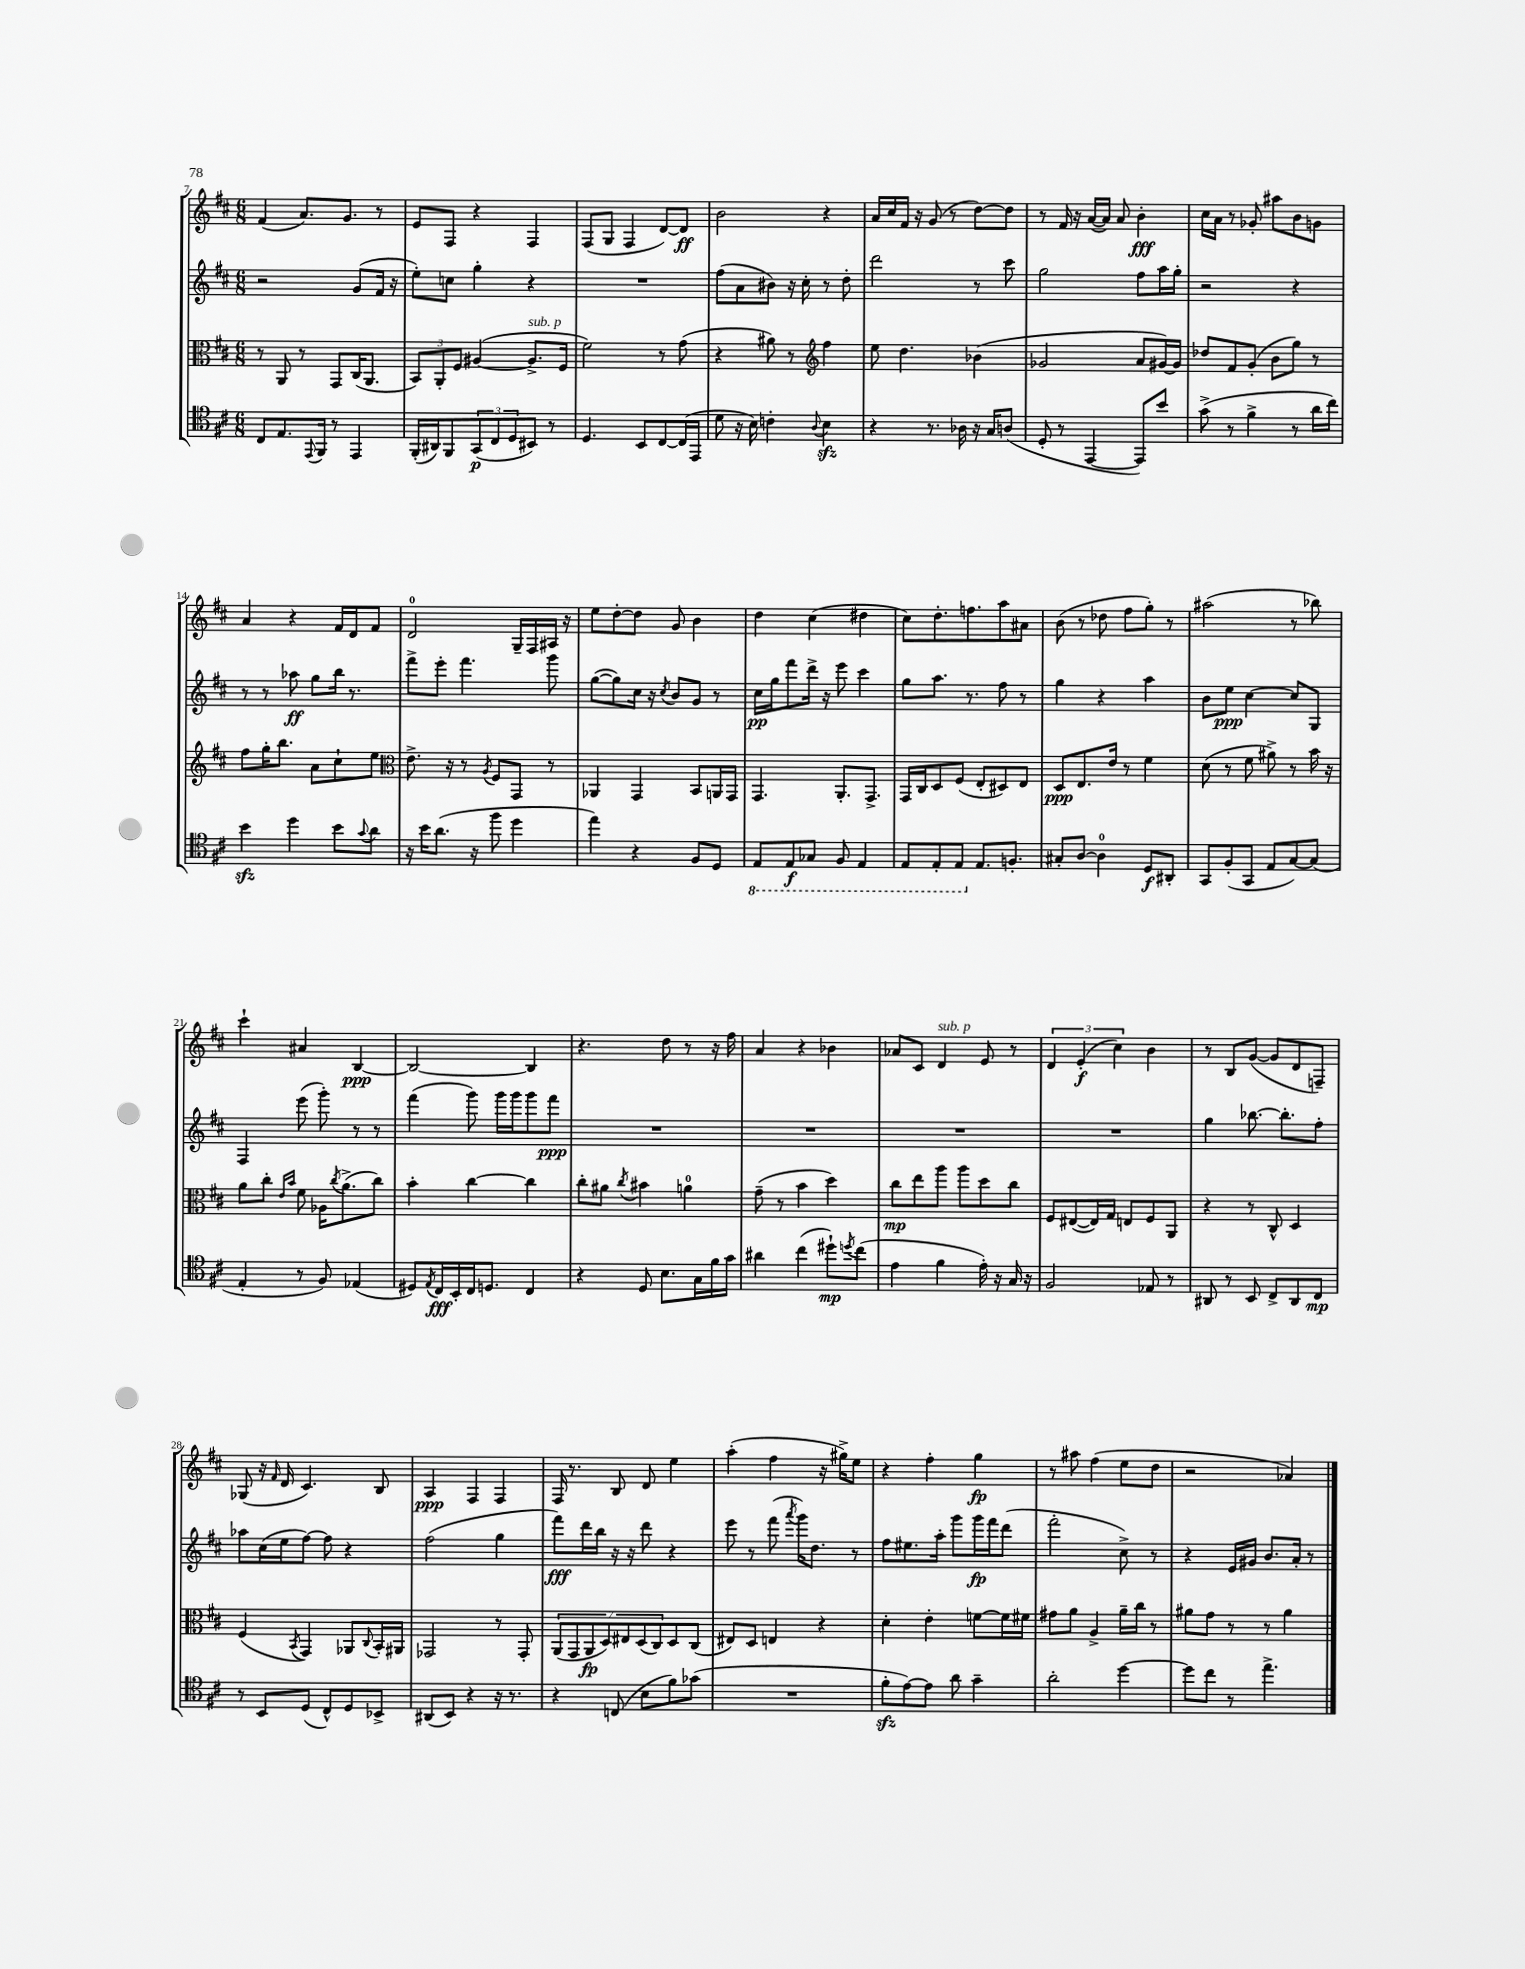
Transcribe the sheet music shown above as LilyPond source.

<<
\new StaffGroup <<
\new Staff = "s0" {
    \clef treble \key d \major \numericTimeSignature \time 6/8
    fis'4( a'8.) g'8. r8 |
    e'8 fis8 r4 fis4 |
    fis8( g8 fis4 d'8~) d'8\ff |
    b'2 r4 |
    a'16 cis''16 fis'16 r16 g'8( r8 d''8~) d''8 |
    r8 fis'16 r16 a'16~( a'16) a'8 b'4-.\fff |
    cis''16 a'16 r8 ges'8-. ais''8 b'8 g'8 |
    a'4 r4 fis'16 d'16 fis'8 |
    d'2-0 g16-- fis16 ais16 r16 |
    e''8 d''8~-. d''8 g'8 b'4 |
    d''4 cis''4( dis''4 |
    cis''8) d''8.-. f''8. a''8 ais'8 |
    b'8( r8 des''8 fis''8 g''8-.) r8 |
    ais''2( r8 bes''8) |
    cis'''4-! ais'4 b4~\ppp |
    b2~ b4 |
    r4. d''8 r8 r16 fis''16 |
    a'4 r4 bes'4 |
    aes'8 cis'8 d'4^\markup { \italic "sub. p" } e'8 r8 |
    \tuplet 3/2 { d'4 e'4-.\f( cis''4) } b'4 |
    r8 b8 g'8~( g'8 d'8 f8--) |
    ges8( r16 \grace { fis'16 } d'16 cis'4.) b8 |
    a4\ppp fis4 fis4 |
    fis16 r8. b8 d'8 e''4 |
    a''4-.( fis''4 r16 gis''16->) e''8 |
    r4 fis''4-. g''4\fp |
    r8 ais''8 fis''4( e''8 d''8 |
    r2 aes'4) \bar "|." |
}
\new Staff = "s1" {
    \clef treble \key d \major \numericTimeSignature \time 6/8
    r2 g'8( fis'16 r16 |
    e''8-.) c''8 g''4-. r4 |
    R2. |
    fis''8( a'8 bis'8) r16 cis''16-. r8 d''8-. |
    d'''2 r8 cis'''8 |
    g''2 fis''8 a''16 g''16-. |
    r2 r4 |
    r8 r8 aes''8\ff g''8 b''16 r8. |
    fis'''8-> e'''8-. fis'''4. g'''8 |
    g''8~( g''8) cis''16 r16 \acciaccatura { cis''8 } b'8 g'8 r8 |
    cis''16\pp g''16 fis'''8 d'''16-> r16 e'''8 cis'''4 |
    g''8 a''8. r8. fis''8 r8 |
    g''4 r4 a''4 |
    b'8 e''8\ppp cis''4~ cis''8 g8 |
    fis4 e'''8( g'''8-.) r8 r8 |
    fis'''4( g'''8) g'''16 g'''16 g'''8 fis'''8\ppp |
    R2. |
    R2. |
    R2. |
    R2. |
    g''4 bes''8.~ bes''8.-. fis''8-. |
    aes''8 cis''16( e''16 fis''8~) fis''8 r4 |
    fis''2( g''4 |
    fis'''8\fff) d'''16 b''16 r16 r16 d'''8 r4 |
    e'''8 r8 fis'''8( \acciaccatura { a'''8 } g'''16) d''8. r8 |
    fis''8 eis''8. a''16-. g'''8 g'''16\fp fis'''16 d'''8( |
    fis'''2-. cis''8->) r8 |
    r4 e'16 gis'16 b'8. a'16-. r8 \bar "|." |
}
\new Staff = "s2" {
    \clef alto \key d \major \numericTimeSignature \time 6/8
    r8 a,8 r8 g,8 cis16( a,8. |
    \tuplet 3/2 { b,8) a,8-. fis8 } ais4~( ais8.->^\markup { \italic "sub. p" } fis16 |
    fis'2) r8 g'8( |
    r4 ais'8) r8 \clef treble fis''4 |
    e''8 d''4. bes'4( |
    ges'2 a'8 gis'16~) gis'16 |
    des''8 fis'8 g'8-.( b'8 g''8) r8 |
    fis''8 g''16-. b''8. a'8 cis''8-! e''8 |
    \clef alto e'8.-> r16 r8 \acciaccatura { a8 } fis8 g,8 r8 |
    aes,4 g,4 b,8 a,16 g,16 |
    g,4. a,8.-. g,8.-> |
    g,16 cis16 d8 fis8( e8-. dis8) e8 |
    d8\ppp e8. e'16 r8 fis'4 |
    d'8( r8 fis'8 ais'8->) r8 b'16 r16 |
    a'8 cis''8-. \grace { e'16 b'16 } fis'8 aes16 \acciaccatura { cis''8 } a'8.->( cis''8) |
    b'4-. cis''4~ cis''4 |
    cis''8-. ais'8 \acciaccatura { cis''8 } bis'4 a'4-0 |
    g'8--( r8 b'4 d''4) |
    cis''8\mp e''8 a''8 a''8 d''8 cis''8 |
    fis8 eis8~( eis16) g16 e8 fis8 a,8 |
    r4 r8 cis8-^ d4 |
    fis4( \acciaccatura { b,8 } g,4) aes,8 \appoggiatura { cis8 } b,16-. ais,16 |
    ges,2 r8 ges,8-. |
    \tuplet 7/4 { a,8( g,8 a,8\fp d8) eis8 d8( cis8) } d8 cis8( |
    eis8) d8 e4 r4 |
    d'4-. e'4-. f'8~ f'16 fis'16 |
    gis'8 a'8 a4-> a'16-- cis''16 r8 |
    ais'8 g'8 r8 r8 ais'4 \bar "|." |
}
\new Staff = "s3" {
    \clef tenor \key d \major \numericTimeSignature \time 6/8
    cis8 e8. \appoggiatura { e,8 } fis,16 r8 e,4 |
    fis,16-.( ais,16) fis,8 \tuplet 3/2 { g,8\p( cis8 d8 } bis,8) r8 |
    d4. b,8 cis8~ cis16( e,16 |
    d'8 r16 b16) c'4-. \appoggiatura { a8 } b4\sfz |
    r4 r8. aes16 r16 g16 a8( |
    d8-. r8 e,4~ e,8) b'8 |
    g'8->( r8 fis'4-> r8 a'16 cis''16) |
    b'4\sfz d''4 b'8 \appoggiatura { g'8 } a'8 |
    r16 b'16 a'8.( r16 fis''8 d''4 |
    e''4) r4 fis8 d8 |
    \ottava #-1 e,8 e,8\f ges,8 fis,8 e,4 |
    e,8 e,8-. e,8 \ottava #0 e8. f8.-. |
    gis8-. a8~ a4-0 d8\f ais,8-. |
    g,8 fis8-.( g,8 e8 g8~) g8( |
    e4-. r8 fis8) ees4( |
    dis8) \acciaccatura { e8 } cis16\fff b,16-. cis16 d8. cis4 |
    r4 d8 b8. g16 fis'16 g'16 |
    ais'4 cis''4( dis''8-!\mp) \acciaccatura { d''8 } cis''8( |
    e'4 fis'4 e'16-.) r16 g16 r16 |
    fis2 ees8 r8 |
    ais,8 r8 b,8 cis8-> ais,8 cis8\mp |
    r8 b,8 d8( cis8-^) d8 bes,8-> |
    ais,8( b,8) r4 r16 r8. |
    r4 c8( b8 fis'8) ges'8( |
    R2. |
    fis'8-.\sfz e'8~) e'8 a'8 g'4-- |
    a'2-. d''4~ |
    d''8 cis''8 r8 e''4.-> \bar "|." |
}
>>
>>
\layout { \context { \Score currentBarNumber = #7 } }
